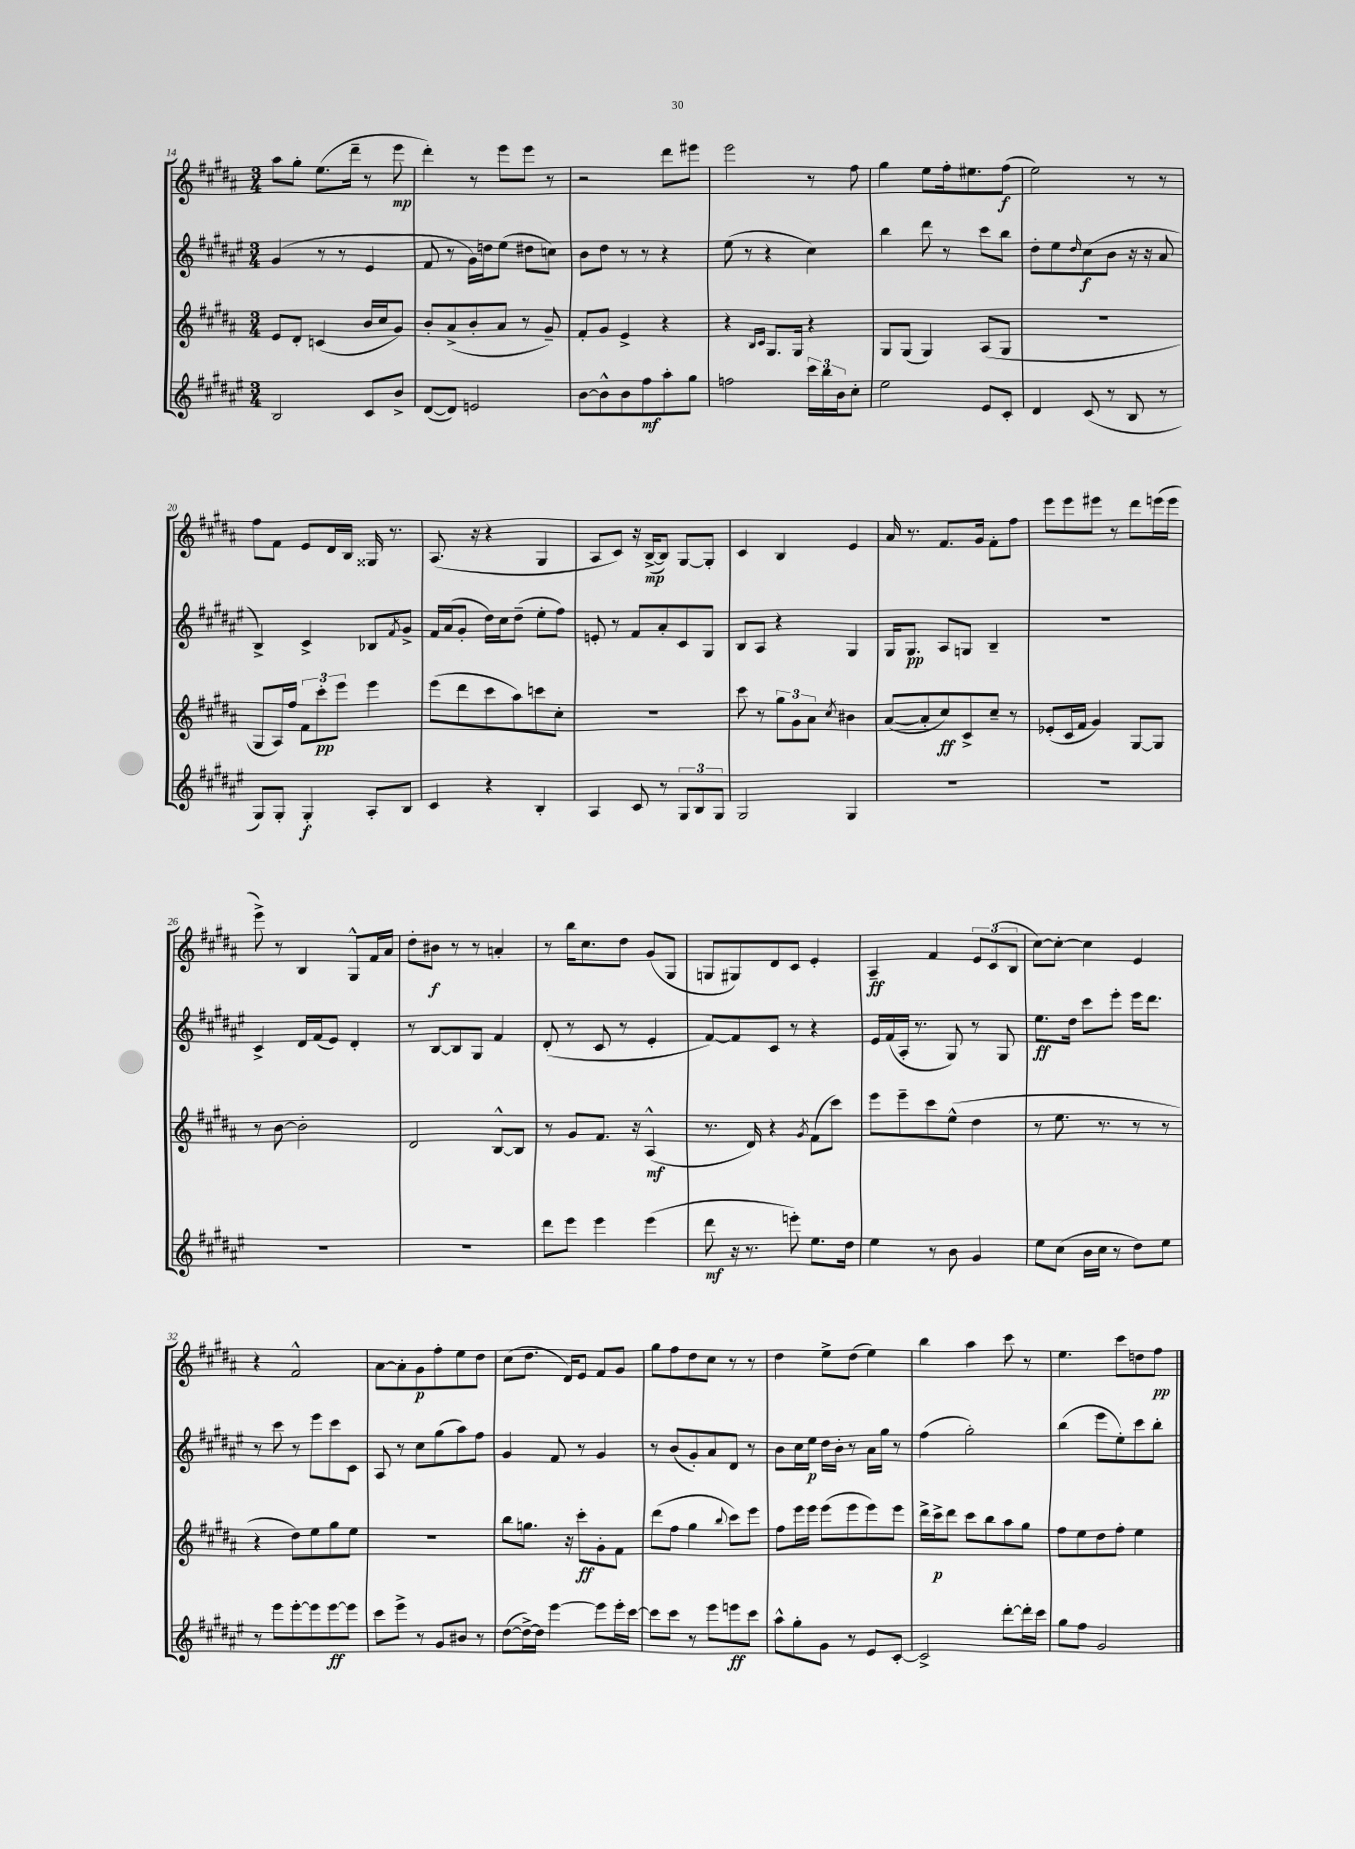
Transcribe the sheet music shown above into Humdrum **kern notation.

**kern	**dynam	**kern	**dynam	**kern	**dynam	**kern	**dynam
*part4	*part4	*part3	*part3	*part2	*part2	*part1	*part1
*staff4	*staff4	*staff3	*staff3	*staff2	*staff2	*staff1	*staff1
*clefG2	*	*clefG2	*	*clefG2	*	*clefG2	*
*k[f#c#g#d#a#e#]	*	*k[f#c#g#d#a#]	*	*k[f#c#g#d#a#e#]	*	*k[f#c#g#d#a#]	*
*M3/4	*	*M3/4	*	*M3/4	*	*M3/4	*
=14	=14	=14	=14	=14	=14	=14	=14
2B/	.	8e/L	.	(4g#/	.	8aa#\L	.
.	.	8d#'/J	.	.	.	8gg#'\J	.
.	.	(4cn/	.	8r	.	(8.ee\L	.
.	.	.	.	8r	.	.	.
.	.	.	.	.	.	16ddd#~\Jk	.
8c#/L	.	16b/LL	.	4e#/	.	8r	.
.	.	16cc#/J	.	.	.	.	.
8b^/J	.	8g#/J)	.	.	.	8eee\	mp
=15	=15	=15	=15	=15	=15	=15	=15
([8d#/L	.	8b'/L	.	8f#/	.	4ddd#'\)	.
8d#/J])	.	(8a#^/	.	8r	.	.	.
2en/	.	8b'/	.	16g#\LL)	.	8r	.
.	.	.	.	16ddn\J	.	.	.
.	.	8a#/J	.	(8ee#\J	.	8eee\L	.
.	.	8r	.	8dd#X\L	.	8eee\J	.
.	.	8g#~/)	.	8ccn\J)	.	8r	.
=16	=16	=16	=16	=16	=16	=16	=16
[8b\L	.	8f#'/L	.	8b\L	.	2r	.
8b^^\]	.	8g#/J	.	8dd#\J	.	.	.
8b\	.	4e^/	.	8r	.	.	.
8ff#\	mf	.	.	8r	.	.	.
8aa#'\	.	4r	.	4r	.	8ddd#\L	.
8gg#\J	.	.	.	.	.	8eee#X\J	.
=17	=17	=17	=17	=17	=17	=17	=17
2ffn\	.	4r	.	(8ee#\	.	2eee\	.
.	.	.	.	8r	.	.	.
.	.	16qqB/LL	.	.	.	.	.
.	.	16qqc#/JJ	.	.	.	.	.
.	.	8.G#/L	.	4r	.	.	.
.	.	16G#/Jk	.	.	.	.	.
24ccc#\LL	.	4r	.	4cc#\)	.	8r	.
24bb\	.	.	.	.	.	.	.
24b\J	.	.	.	.	.	.	.
8cc#'\J	.	.	.	.	.	8ff#\	.
=18	=18	=18	=18	=18	=18	=18	=18
2ee#\	.	8G#/L	.	4bb\	.	4gg#\	.
.	.	(8G#/J	.	.	.	.	.
.	.	4G#/)	.	8ddd#\	.	8ee\L	.
.	.	.	.	8r	.	16ff#'\k	.
.	.	.	.	.	.	8.ee#X\	.
8e#/L	.	(8A#/L	.	8ccc#\L	.	.	.
8c#'/J	.	8G#/J	.	8bb\J	.	(8ff#\J	f
=19	=19	=19	=19	=19	=19	=19	=19
4d#/	.	2.r	.	8dd#'\L	.	2ee\)	.
.	.	.	.	8ee#\	.	.	.
.	.	.	.	16qqdd#/	.	.	.
(8c#/	.	.	.	(8cc#\	f	.	.
8r	.	.	.	8b\J	.	.	.
8B/	.	.	.	16r	.	8r	.
.	.	.	.	16r	.	.	.
8r	.	.	.	8a#/	.	8r	.
!!LO:LB:g=z
=20	=20	=20	=20	=20	=20	=20	=20
8G#/L)	.	8G#/L	.	4B^/)	.	8ff#\L	.
8G#'/J	.	16A#/L)	.	.	.	8f#\J	.
.	.	16ff#/JJ	.	.	.	.	.
4G#'/	f	12f#\L	.	4c#^/	.	8e/L	.
.	.	12ccc#'\	pp	.	.	.	.
.	.	.	.	.	.	16d#/L	.
.	.	12eee\J	.	.	.	.	.
.	.	.	.	.	.	16B/JJ	.
8A#'/L	.	4eee\	.	8B-X/L	.	16G##X/	.
.	.	.	.	.	.	8.r	.
.	.	.	.	8qf#/	.	.	.
8B/J	.	.	.	8g#^/J	.	.	.
=21	=21	=21	=21	=21	=21	=21	=21
4c#/	.	(8eee\L	.	16f#/LL	.	(8.A#/	.
.	.	.	.	(16a#/J	.	.	.
.	.	8ddd#\	.	8g#'/J	.	.	.
.	.	.	.	.	.	16r	.
4r	.	8ccc#\	.	16dd#\LL)	.	4r	.
.	.	.	.	16cc#\J	.	.	.
.	.	8aa#\)	.	(8dd#~\J	.	.	.
4B'/	.	8cccn\	.	8ee#'\L	.	4G#/	.
.	.	8cc#'\J	.	8ff#\J)	.	.	.
=22	=22	=22	=22	=22	=22	=22	=22
4A#/	.	2.r	.	8en'/	.	8A#/L	.
.	.	.	.	8r	.	8c#/J)	.
8c#/	.	.	.	8f#/L	.	16r	.
.	.	.	.	.	.	([16B^/KL	mp
8r	.	.	.	8a#'/	.	8B/J])	.
12G#/L	.	.	.	8c#/	.	[8G#/L	.
12B/	.	.	.	.	.	.	.
.	.	.	.	8G#/J	.	8G#'/J]	.
12G#/J	.	.	.	.	.	.	.
=23	=23	=23	=23	=23	=23	=23	=23
2G#/	.	8ccc#\	.	8B/L	.	4c#/	.
.	.	8r	.	8A#/J	.	.	.
.	.	12gg#\L	.	4r	.	4B/	.
.	.	12g#\	.	.	.	.	.
.	.	12a#\J	.	.	.	.	.
.	.	8qcc#/	.	.	.	.	.
4G#/	.	4b#X\	.	4G#/	.	4e/	.
=24	=24	=24	=24	=24	=24	=24	=24
2.r	.	([8a#/L	.	16G#/KL	.	16a#/	.
.	.	.	.	8.G#/J	pp	8.r	.
.	.	8a#'/]	.	.	.	.	.
.	.	8cc#/)	ff	8A#/L	.	8.f#/L	.
.	.	8c#^/	.	8Gn/J	.	.	.
.	.	.	.	.	.	16g#/Jk	.
.	.	8cc#~/J	.	4B~/	.	8f#'\L	.
.	.	8r	.	.	.	8ff#\J	.
=25	=25	=25	=25	=25	=25	=25	=25
2.r	.	(8e-X'/L	.	2.r	.	8eee\L	.
.	.	16c#/L	.	.	.	8eee\	.
.	.	16f#/JJ	.	.	.	.	.
.	.	4g#/)	.	.	.	8eee#X\J	.
.	.	.	.	.	.	8r	.
.	.	[8G#/L	.	.	.	8ddd#\L	.
.	.	8G#/J]	.	.	.	(16eeen\L	.
.	.	.	.	.	.	16eee\JJ	.
!!LO:LB:g=z
=26	=26	=26	=26	=26	=26	=26	=26
2.r	.	8r	.	4c#^/	.	8eee^\)	.
.	.	[8b\	.	.	.	8r	.
.	.	2b'\]	.	16d#/LL	.	4B/	.
.	.	.	.	(16f#/J	.	.	.
.	.	.	.	8e#/J)	.	.	.
.	.	.	.	4d#'/	.	8G#^^/L	.
.	.	.	.	.	.	16f#/L	.
.	.	.	.	.	.	16a#/JJ	.
=27	=27	=27	=27	=27	=27	=27	=27
2.r	.	2d#/	.	8r	.	8dd#'\L	.
.	.	.	.	[8B/L	.	8b#X\J	f
.	.	.	.	8B/]	.	8r	.
.	.	.	.	8G#/J	.	8r	.
.	.	[8B^^/L	.	4f#/	.	4an'/	.
.	.	8B/J]	.	.	.	.	.
=28	=28	=28	=28	=28	=28	=28	=28
8ddd#\L	.	8r	.	(8d#'/	.	8r	.
8eee#\J	.	8g#/L	.	8r	.	16bb\KL	.
.	.	.	.	.	.	8.cc#\	.
4eee#\	.	8.f#/J	.	8c#/	.	.	.
.	.	.	.	8r	.	8dd#\J	.
.	.	16r	.	.	.	.	.
(4eee#\	.	(4A#^^/	mf	4e#'/	.	(8g#/L	.
.	.	.	.	.	.	8G#/J	.
=29	=29	=29	=29	=29	=29	=29	=29
8ddd#\	mf	8.r	.	[8f#/L)	.	8Gn/L	.
16r	.	.	.	8f#/]	.	8G#X/)	.
8.r	.	16d#/)	.	.	.	.	.
.	.	4r	.	8c#/J	.	8d#/	.
8eeen'\)	.	.	.	8r	.	8c#/J	.
.	.	8qg#/	.	.	.	.	.
8.ee#\L	.	(8f#\L	.	4r	.	4e'/	.
.	.	8ccc#\J)	.	.	.	.	.
16dd#\Jk	.	.	.	.	.	.	.
=30	=30	=30	=30	=30	=30	=30	=30
4ee#\	.	8eee\L	.	16e#/LL	.	4A#~/	ff
.	.	.	.	(16f#/	.	.	.
.	.	8eee~\	.	16A#'/JJ	.	.	.
.	.	.	.	8.r	.	.	.
8r	.	8ccc#\	.	.	.	4f#/	.
8b\	.	(8ee^^\J	.	8G#/)	.	.	.
4g#/	.	4dd#\	.	8r	.	12e/L	.
.	.	.	.	.	.	(12c#/	.
.	.	.	.	8G#/	.	.	.
.	.	.	.	.	.	12B/J	.
=31	=31	=31	=31	=31	=31	=31	=31
8ee#\L	.	8r	.	8.ee#\L	ff	[8cc#\L)	.
(8cc#\J	.	8.ee\	.	.	.	8cc#'\J_	.
.	.	.	.	16dd#\Jk	.	.	.
16b\LL	.	.	.	8ccc#\L	.	4cc#\]	.
16cc#\JJ	.	8.r	.	.	.	.	.
8r	.	.	.	8eee#'\J	.	.	.
8dd#\L)	.	8r	.	16eee#\KL	.	4e/	.
.	.	.	.	8.ddd#\J	.	.	.
8ee#\J	.	8r	.	.	.	.	.
!!LO:LB:g=z
=32	=32	=32	=32	=32	=32	=32	=32
8r	.	4r	.	8r	.	4r	.
8eee#\L	.	.	.	8ccc#\	.	.	.
[8eee#'\	.	8dd#\L)	.	8r	.	2f#^^/	.
8eee#\]	.	8ee\	.	8eee#\L	.	.	.
[8eee#\	ff	8gg#\	.	8ccc#\	.	.	.
8eee#\J]	.	8ee\J	.	8c#\J	.	.	.
=33	=33	=33	=33	=33	=33	=33	=33
8ccc#\L	.	2.r	.	8A#/	.	[8a#\L	.
8eee#^\J	.	.	.	8r	.	8a#'\]	.
8r	.	.	.	8cc#\L	.	8g#\	p
8g#/L	.	.	.	(8gg#\	.	8ff#'\	.
8b#X/J	.	.	.	8aa#\)	.	8ee\	.
8r	.	.	.	8ff#\J	.	8dd#\J	.
=34	=34	=34	=34	=34	=34	=34	=34
([8dd#\L	.	8bb\L	.	4g#/	.	(8cc#\L	.
16dd#^\L_)	.	8.ggn\J	.	.	.	8.dd#\J	.
16dd#\JJ]	.	.	.	.	.	.	.
[4eee#\	.	.	.	8f#/	.	.	.
.	.	16r	.	.	.	16d#/KL)	.
.	.	8ccc#'\L	ff	8r	.	8e/J	.
8eee#\L]	.	8g#'\	.	4g#/	.	8f#/L	.
16eee#'\L	.	8f#\J	.	.	.	8g#/J	.
[16ccc#\JJ	.	.	.	.	.	.	.
=35	=35	=35	=35	=35	=35	=35	=35
8ccc#\L]	.	(8ddd#\L	.	8r	.	8gg#\L	.
8ccc#\J	.	8ff#\J	.	(8b/L	.	8ff#\	.
8r	.	4gg#\	.	8g#'/)	.	8dd#\	.
8eee#\L	.	.	.	8a#/	.	8cc#\J	.
.	.	8qqbb/	.	.	.	.	.
8eeen\	ff	8ccc#\L)	.	8d#/J	.	8r	.
8ccc#\J	.	8eee\J	.	8r	.	8r	.
=36	=36	=36	=36	=36	=36	=36	=36
8aa#^^\L	.	8ff#\L	.	8b\L	.	4dd#\	.
8gg#'\	.	16eee\L	.	16cc#\L	.	.	.
.	.	16eee\JJ	.	16ee#\JJ	p	.	.
8g#\J	.	(8eee\L	.	16dd#\LL	.	8ee^\L	.
.	.	.	.	16b'\JJ	.	.	.
8r	.	8eee\	.	8r	.	(8dd#\J	.
8e#/L	.	8eee\)	.	16a#\LL	.	4ee\)	.
.	.	.	.	16gg#\JJ	.	.	.
[8c#'/J	.	8eee\J	.	8r	.	.	.
=37	=37	=37	=37	=37	=37	=37	=37
2c#^/]	.	16ddd#^\LL	.	(4ff#\	.	4bb\	.
.	.	16ccc#^\J	p	.	.	.	.
.	.	8ddd#\J	.	.	.	.	.
.	.	8ccc#\L	.	2gg#'\)	.	4aa#\	.
.	.	8bb\	.	.	.	.	.
[8ddd#'\L	.	8aa#\	.	.	.	8ccc#\	.
16ddd#'\L]	.	8gg#\J	.	.	.	8r	.
16ccc#\JJ	.	.	.	.	.	.	.
=38	=38	=38	=38	=38	=38	=38	=38
8gg#\L	.	8ff#\L	.	(4bb\	.	4.ee\	.
8ff#\J	.	8ee\	.	.	.	.	.
2g#/	.	8dd#\	.	8eee#\L	.	.	.
.	.	8ff#'\J	.	8ee#'\)	.	8ccc#\L	.
.	.	4ee\	.	8ccc#\	.	8ddn\	.
.	.	.	.	8bb'\J	.	8ff#\J	pp
==	==	==	==	==	==	==	==
*-	*-	*-	*-	*-	*-	*-	*-
